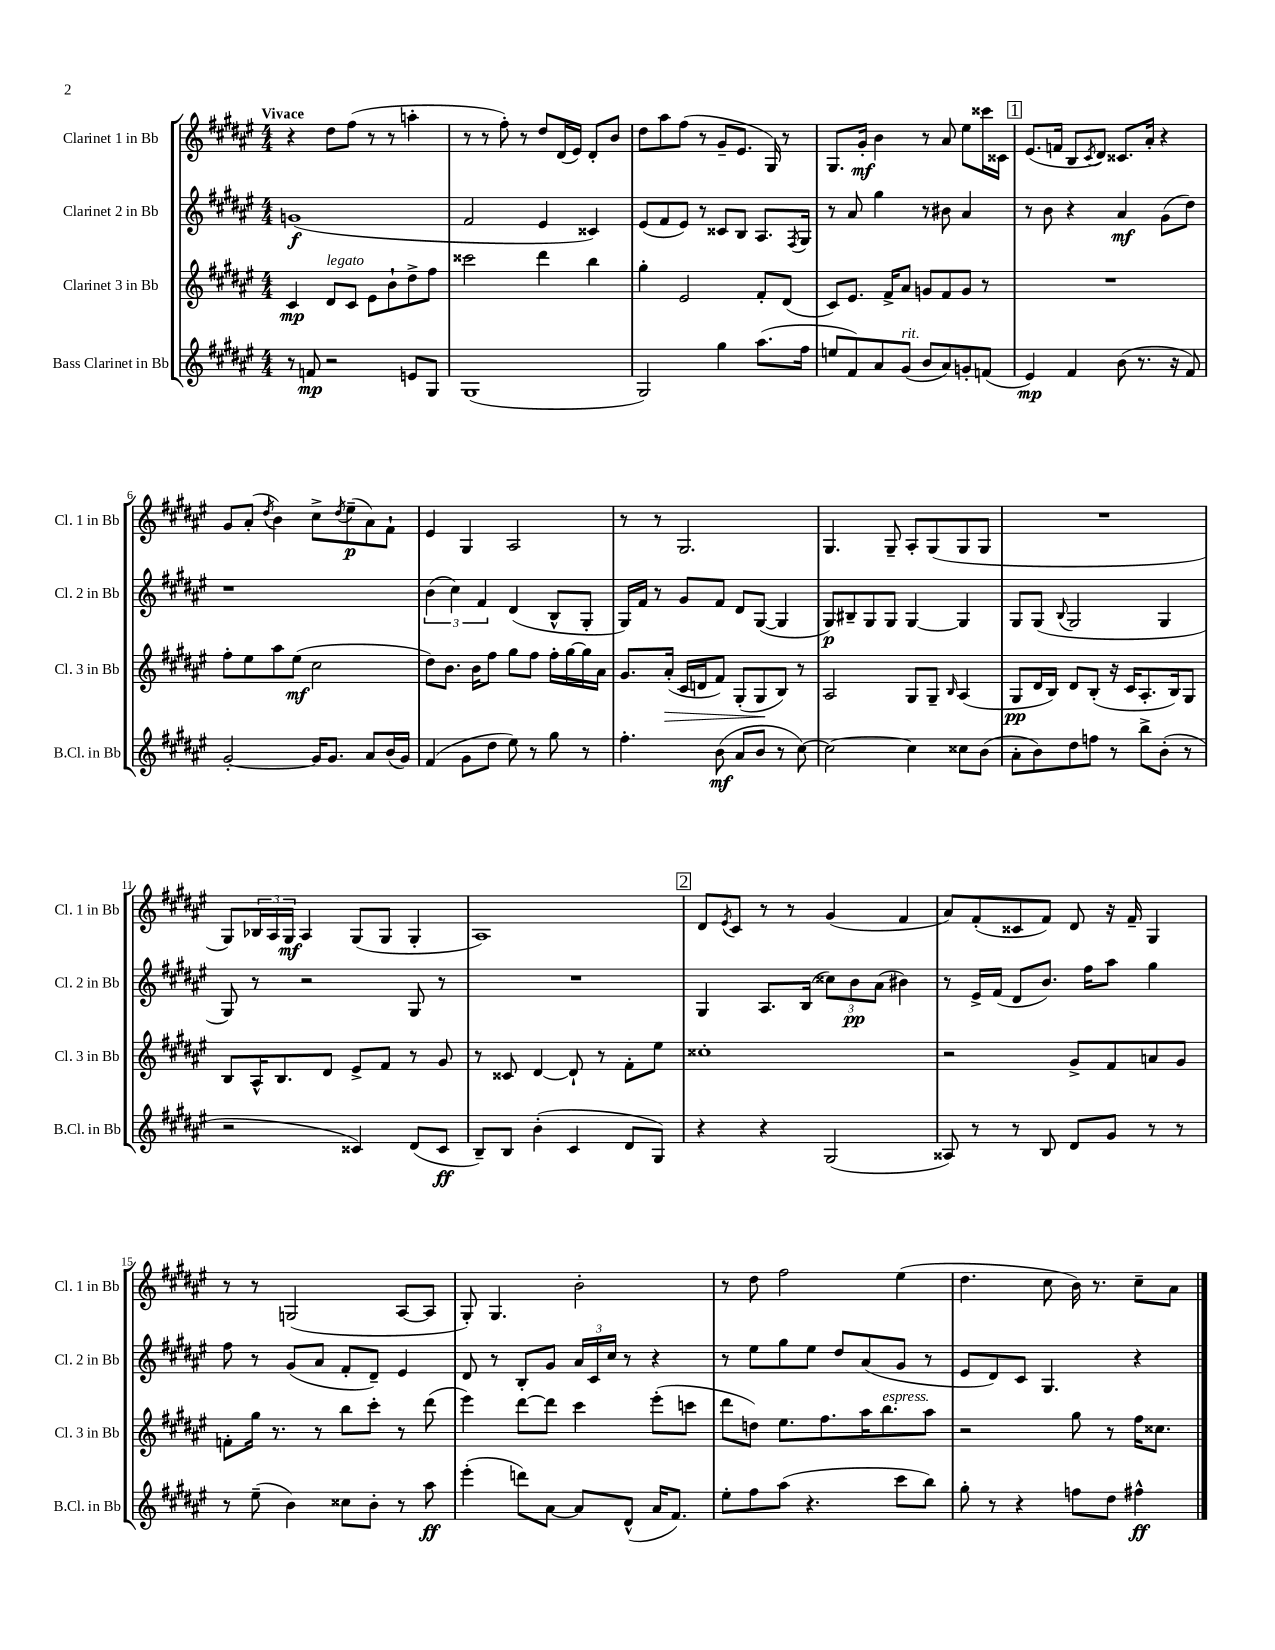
<<
\new StaffGroup <<
\new Staff = "s0" \with { instrumentName = "Clarinet 1 in Bb" shortInstrumentName = "Cl. 1 in Bb" } {
    \clef treble \key fis \major \numericTimeSignature \time 4/4 \tempo "Vivace"
    r4 dis''8 fis''8( r8 r8 a''4-. |
    r8 r8 fis''8-.) r8 dis''8 dis'16( eis'16) dis'8-. b'8 |
    dis''8 ais''8 fis''8( r8 gis'8-- eis'8. gis16) r8 |
    gis8. gis'16-.\mf b'4 r8 ais'8 eis''8 cisis'''16 cisis'16 |
    \mark \markup { \box "1" } eis'8.( f'16 b8 \acciaccatura { cis'8 } dis'8) cisis'8. ais'16-. r4 |
    gis'8 ais'8-.( \acciaccatura { dis''8 } b'4) cis''8-> \acciaccatura { dis''8 } eis''8--\p( ais'8) fis'8-! |
    eis'4 gis4 ais2 |
    r8 r8 gis2. |
    gis4. gis8-- ais8-. gis8( gis8 gis8 |
    R1 |
    gis8) \tuplet 3/2 { bes16 ais16 gis16\mf } ais4 gis8( gis8 gis4-. |
    ais1) |
    \mark \markup { \box "2" } dis'8 \acciaccatura { eis'8 } cis'8 r8 r8 gis'4( fis'4 |
    ais'8) fis'8-.( cisis'8 fis'8) dis'8 r16 fis'16-- gis4 |
    r8 r8 g2( ais8~ ais8 |
    gis8-.) gis4. b'2-. |
    r8 dis''8 fis''2 eis''4( |
    dis''4. cis''8 b'16) r8. cis''8-- ais'8 \bar "|." |
}
\new Staff = "s1" \with { instrumentName = "Clarinet 2 in Bb" shortInstrumentName = "Cl. 2 in Bb" } {
    \clef treble \key fis \major \numericTimeSignature \time 4/4
    g'1\f( |
    fis'2 eis'4 cisis'4) |
    eis'8( fis'8 eis'8) r8 cisis'8 b8 ais8. \acciaccatura { fis8 } gis16 |
    r8 ais'8 gis''4 r8 bis'8 ais'4 |
    \mark \markup { \box "1" } r8 b'8 r4 ais'4\mf gis'8( dis''8) |
    r1 |
    \tuplet 3/2 { b'4( cis''4) fis'4 } dis'4( b8-^ gis8-. |
    gis16) fis'16 r8 gis'8 fis'8 dis'8 gis8~( gis4 |
    gis8\p) bis8-- gis8 gis8 gis4~ gis4 |
    gis8 gis8( \appoggiatura { b8 } gis2 gis4 |
    gis8) r8 r2 gis8 r8 |
    R1 |
    \mark \markup { \box "2" } gis4 ais8. b16( \tuplet 3/2 { cisis''8) b'8\pp ais'8( } bis'4) |
    r8 eis'16-> fis'16( dis'8 b'8.) fis''16 ais''8 gis''4 |
    fis''8 r8 gis'8( ais'8 fis'8-. dis'8--) eis'4 |
    dis'8 r8 b8-. gis'8 \tuplet 3/2 { ais'16 cis'16 cis''16 } r8 r4 |
    r8 eis''8 gis''8 eis''8 dis''8 ais'8( gis'8 r8 |
    eis'8 dis'8) cis'8 gis4. r4 \bar "|." |
}
\new Staff = "s2" \with { instrumentName = "Clarinet 3 in Bb" shortInstrumentName = "Cl. 3 in Bb" } {
    \clef treble \key fis \major \numericTimeSignature \time 4/4
    cis'4\mp dis'8^\markup { \italic "legato" } cis'8 eis'8 b'8-! dis''8-> fis''8 |
    cisis'''2 dis'''4 b''4 |
    gis''4-. eis'2 fis'8-. dis'8( |
    cis'8) eis'8. fis'16-> ais'8 g'8 fis'8 g'8 r8 |
    \mark \markup { \box "1" } R1 |
    fis''8-. eis''8 ais''8 eis''8\mf( cis''2 |
    dis''8) b'8. b'16 fis''8 gis''8 fis''8 fis''16-. gis''16~ gis''16 ais'16 |
    gis'8. ais'16-.\>( cis'16 d'16 fis'8) gis8-.( gis8\! b8) r8 |
    ais2 gis8 gis8-- \grace { b16 } ais4( |
    gis8\pp dis'16 b16) dis'8 b8-.( r16 cis'16 ais8.-. b16) gis8 |
    b8 ais16-^ b8. dis'8 eis'8-> fis'8 r8 gis'8 |
    r8 cisis'8 dis'4~ dis'8-! r8 fis'8-. eis''8 |
    \mark \markup { \box "2" } cisis''1-. |
    r2 gis'8-> fis'8 a'8 gis'8 |
    f'8-. gis''16 r8. r8 b''8 cis'''8-. r8 dis'''8( |
    eis'''4) dis'''8~ dis'''8 cis'''4 eis'''8-.( c'''8 |
    dis'''8 d''8) eis''8. fis''8. ais''16 b''8.^\markup { \italic "espress." } ais''8 |
    r2 gis''8 r8 fis''16 cisis''8. \bar "|." |
}
\new Staff = "s3" \with { instrumentName = "Bass Clarinet in Bb" shortInstrumentName = "B.Cl. in Bb" } {
    \clef treble \key fis \major \numericTimeSignature \time 4/4
    r8 f'8\mp r2 e'8 gis8 |
    gis1( |
    gis2) gis''4 ais''8.( fis''16 |
    e''8 fis'8) ais'8 gis'8^\markup { \italic "rit." }( b'8 ais'8) g'8-. f'8( |
    \mark \markup { \box "1" } eis'4\mp) fis'4 b'8( r8. r16 fis'8) |
    gis'2~-. gis'16 gis'8. ais'8 b'16( gis'16) |
    fis'4( gis'8 dis''8 eis''8) r8 gis''8 r8 |
    fis''4.-. b'8\mf( ais'8 b'8 r8 cis''8~) |
    cis''2~ cis''4 cisis''8 b'8( |
    ais'8-. b'8) dis''8 f''8 r8 b''8-> b'8-.( r8 |
    r2 cisis'4) dis'8( cisis'8\ff |
    b8--) b8 b'4-.( cis'4 dis'8 gis8) |
    \mark \markup { \box "2" } r4 r4 gis2( |
    aisis8) r8 r8 b8 dis'8 gis'8 r8 r8 |
    r8 eis''8--( b'4) cisis''8 b'8-. r8 ais''8\ff |
    eis'''4-.( d'''8) ais'8~ ais'8 dis'8-^( ais'16 fis'8.) |
    eis''8-. fis''8 ais''8( r4. cis'''8 b''8) |
    gis''8-. r8 r4 f''8 dis''8 fis''4-^\ff \bar "|." |
}
>>
>>
